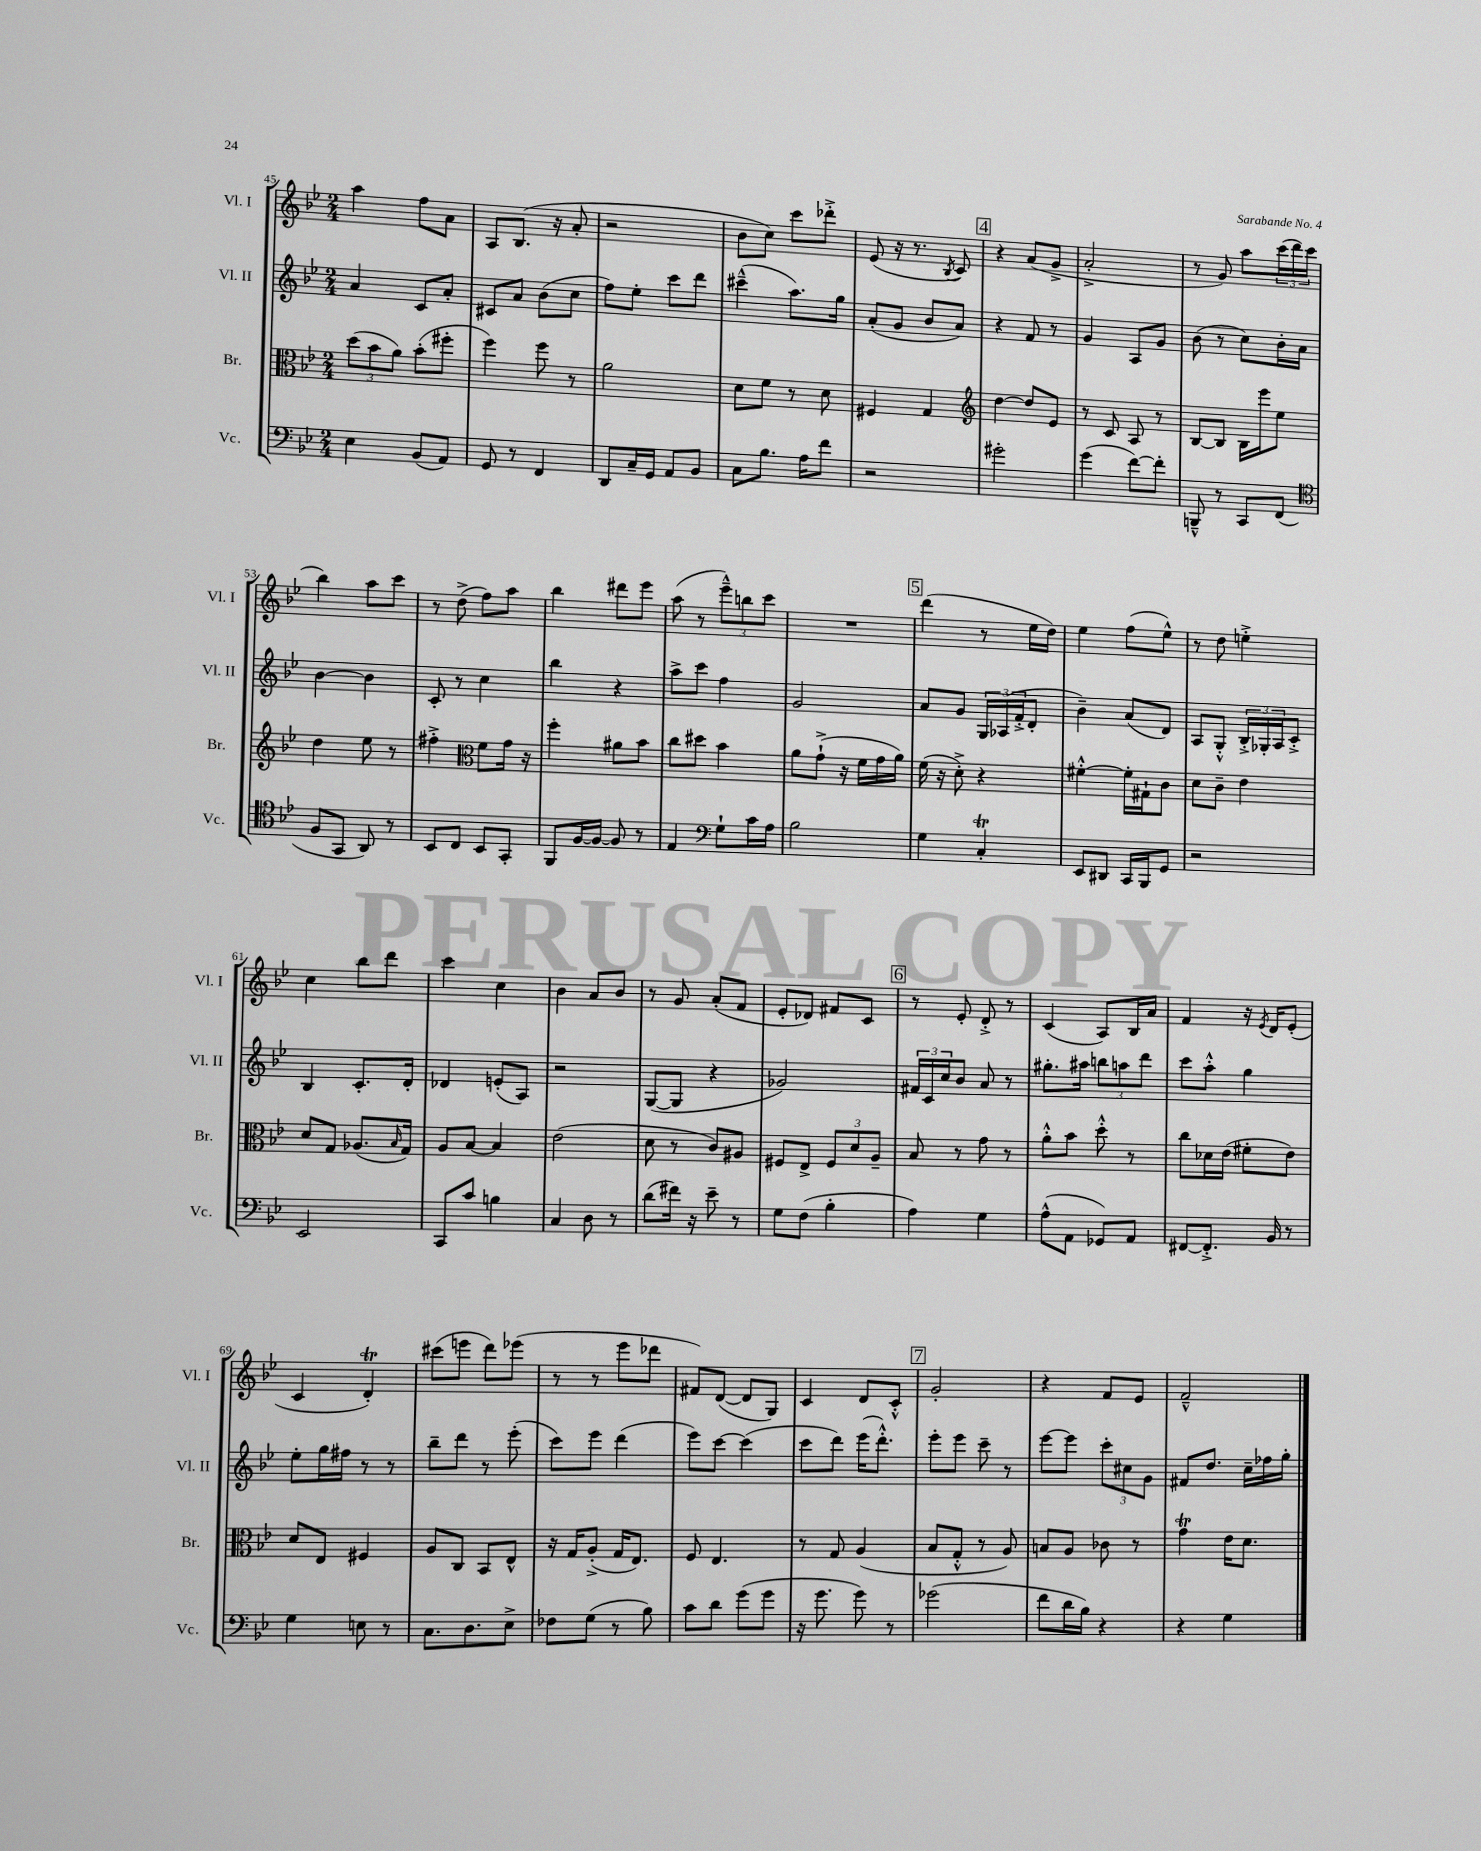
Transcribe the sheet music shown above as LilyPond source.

<<
\new StaffGroup <<
\new Staff = "s0" \with { instrumentName = "Vl. I" shortInstrumentName = "Vl. I" } {
    \clef treble \key bes \major \numericTimeSignature \time 2/4
    a''4 f''8 a'8 |
    a8 bes8.( r16 a'8-. |
    r2 |
    bes'8 c''8) c'''8 des'''8-.-> |
    ees'8( r16 r8. \acciaccatura { bes8 } c'8) |
    \mark \markup { \box "4" } r4 a'8( g'8-> |
    a'2-.-> |
    r8 g'8) a''8 \tuplet 3/2 { c'''16( d'''16 c'''16 } |
    bes''4) a''8 c'''8 |
    r8 d''8->( f''8) a''8 |
    bes''4 dis'''8 ees'''8 |
    a''8( r8 \tuplet 3/2 { ees'''8---^) b''8 c'''8 } |
    R2 |
    \mark \markup { \box "5" } d'''4( r8 ees''16 d''16) |
    ees''4 f''8( ees''8-^) |
    r8 d''8 e''4-.-> |
    c''4 bes''8 d'''8 |
    c'''4 c''4 |
    bes'4 a'8 bes'8 |
    r8 g'8 a'8-.( f'8 |
    ees'8-. des'8) fis'8 c'8 |
    \mark \markup { \box "6" } r8 ees'8-. d'8-.-> r8 |
    c'4( a8) bes16 a'16 |
    f'4 r16 \acciaccatura { ees'8 } d'16 ees'8-.( |
    c'4 d'4-.\trill) |
    cis'''8( e'''8 d'''8) ees'''8( |
    r8 r8 ees'''8 des'''8 |
    fis'8) d'8~( d'8 g8) |
    c'4 d'8 c'8-.-^ |
    \mark \markup { \box "7" } g'2-. |
    r4 f'8 ees'8 |
    f'2---^ \bar "|." |
}
\new Staff = "s1" \with { instrumentName = "Vl. II" shortInstrumentName = "Vl. II" } {
    \clef treble \key bes \major \numericTimeSignature \time 2/4
    a'4 c'8 a'8-. |
    cis'8 a'8 bes'8( c''8 |
    f''8) ees''8-. c'''8 d'''8 |
    cis'''4---^( a''8.) g''16 |
    a'8-.( g'8 bes'8 a'8) |
    \mark \markup { \box "4" } r4 f'8 r8 |
    g'4 a8 g'8 |
    bes'8( r8 c''8) bes'16-. a'16 |
    bes'4~ bes'4 |
    c'8-. r8 c''4 |
    bes''4 r4 |
    a''8-> c'''8 f''4 |
    g'2 |
    \mark \markup { \box "5" } a'8 g'8 \tuplet 3/2 { g16 aes16( f'16-.-> } d'8-. |
    bes'4--) a'8( d'8) |
    a8 g8-.-^ \tuplet 3/2 { bes16-.-> ges16-. a16 } c'8-.-> |
    bes4 c'8.-. d'16-. |
    des'4 e'8-.( a8) |
    r2 |
    g8~( g8 r4 |
    ges'2) |
    \mark \markup { \box "6" } \tuplet 3/2 { fis'16 c'16 c''16 } bes'8 a'8 r8 |
    gis''8.-. ais''16 \tuplet 3/2 { b''8 a''8 d'''8 } |
    c'''8 a''8-.-^ g''4 |
    ees''8-. g''16 fis''16 r8 r8 |
    bes''8-- d'''8 r8 ees'''8-.( |
    c'''8) ees'''8 d'''4( |
    ees'''8) c'''8~ c'''4( |
    c'''8 d'''8) ees'''16( d'''8.-.-^) |
    \mark \markup { \box "7" } ees'''8-. ees'''8 c'''8-- r8 |
    ees'''8~ ees'''8 \tuplet 3/2 { c'''8-. cis''8 g'8 } |
    fis'8 d''8. c''16-- fes''16 g''16-. \bar "|." |
}
\new Staff = "s2" \with { instrumentName = "Br." shortInstrumentName = "Br." } {
    \clef alto \key bes \major \numericTimeSignature \time 2/4
    \tuplet 3/2 { d''8( bes'8 a'8) } bes'8-.( fis''8-. |
    f''4) f''8 r8 |
    a'2 |
    d'8 f'8 r8 d'8 |
    fis4 g4 |
    \mark \markup { \box "4" } \clef treble d''4~ d''8 ees'8 |
    r8 c'8 a8 r8 |
    bes8~ bes8 bes16 ees'''16 ees''8 |
    d''4 ees''8 r8 |
    fis''4-.-> \clef alto f'8 g'16 r16 |
    f''4-. ais'8 bes'8 |
    c''8 dis''8 bes'4 |
    a'8 g'8-!->( r16 f'16 g'16 a'16) |
    \mark \markup { \box "5" } f'16( r16 d'8-.->) r4 |
    fis'4~-.-^ fis'16-. gis16-! c'8 |
    d'8 c'8-- ees'4 |
    d'8 g8 aes8.( \grace { bes16 } g16) |
    a8 bes8~ bes4 |
    ees'2( |
    d'8 r8 c'8) ais8 |
    fis8 ees8-> \tuplet 3/2 { fis8 d'8 a8-- } |
    \mark \markup { \box "6" } bes8 r8 g'8 r8 |
    a'8-.-^ bes'8 d''8-.-^ r8 |
    c''8 des'16 ees'16( fis'8-. ees'8) |
    d'8 ees8 fis4 |
    a8 c8 bes,8 ees8-^ |
    r16 g16 a8-.->( g16 ees8.) |
    f8 ees4. |
    r8 g8 a4( |
    \mark \markup { \box "7" } bes8 g8-.-^ r8 a8) |
    b8 a8 ces'8 r8 |
    g'4\trill ees'16 d'8. \bar "|." |
}
\new Staff = "s3" \with { instrumentName = "Vc." shortInstrumentName = "Vc." } {
    \clef bass \key bes \major \numericTimeSignature \time 2/4
    ees4 bes,8( a,8) |
    g,8 r8 f,4 |
    d,8 c16-- g,16 a,8 bes,8 |
    c8 bes8. a16 f'8 |
    r2 |
    \mark \markup { \box "4" } gis'2-. |
    g'4( f'8~) f'8-. |
    b,,8---^ r8 c,8 f,8( |
    \clef tenor f8 g,8 a,8) r8 |
    bes,8 c8 bes,8 g,8-. |
    f,8 f16~ f16~ f8 r8 |
    ees4 \clef bass g8-! c'16 a16 |
    bes2 |
    \mark \markup { \box "5" } g4 c4-.\trill |
    ees,8 dis,8 c,16 bes,,16 g,8 |
    r2 |
    ees,2 |
    c,8 c'8 b4 |
    c4 d8 r8 |
    d'8( fis'16) r16 ees'8-- r8 |
    g8 f8( bes4-. |
    \mark \markup { \box "6" } a4) g4 |
    a8-^( a,8 ges,8) a,8 |
    fis,8~ fis,8.-.-> bes,16 r8 |
    g4 e8 r8 |
    c8. d8. ees8-> |
    fes8 g8( r8 bes8) |
    c'8 d'8 g'8( g'8 |
    r16 g'8. g'8) r8 |
    \mark \markup { \box "7" } ges'2( |
    f'8 d'16 bes16) r4 |
    r4 g4 \bar "|." |
}
>>
>>
\layout { \context { \Score currentBarNumber = #45 } }
